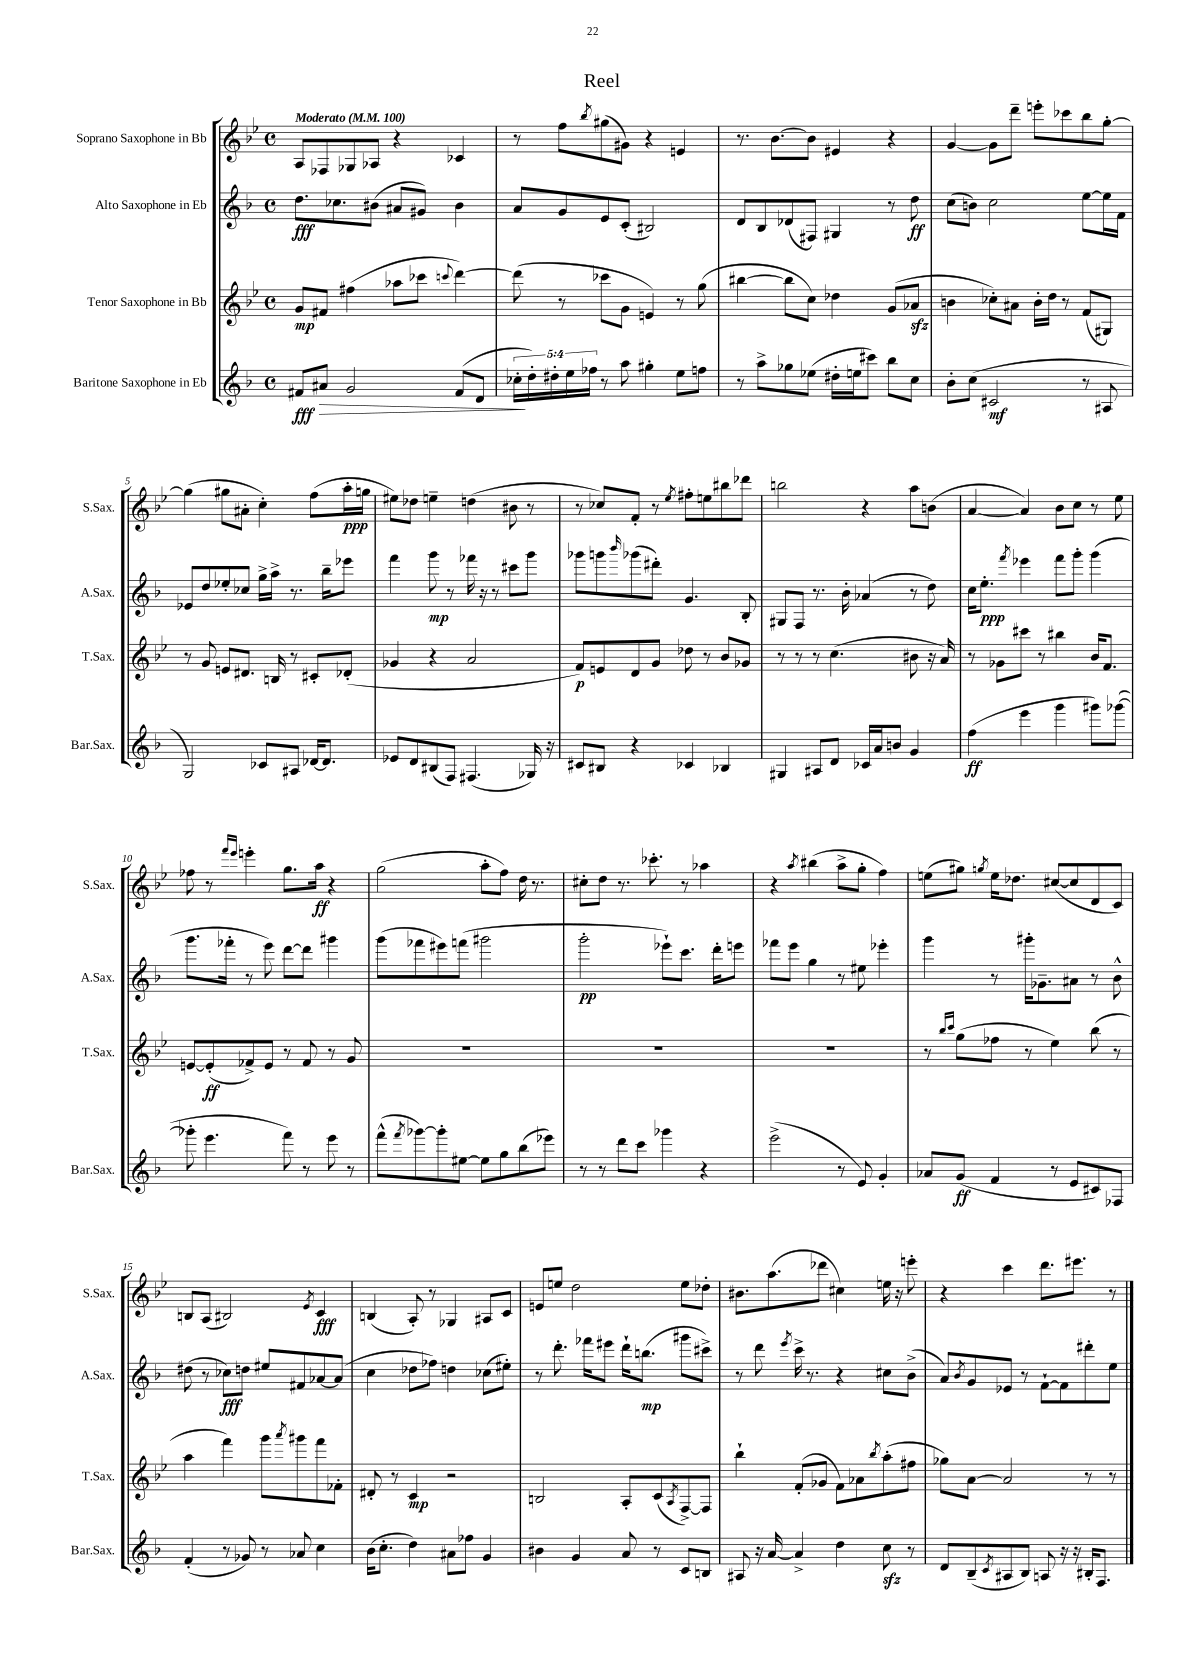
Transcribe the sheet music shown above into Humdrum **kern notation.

**kern	**kern	**kern	**kern
*staff4	*staff3	*staff2	*staff1
*clefG2	*clefG2	*clefG2	*clefG2
*k[b-]	*k[b-e-]	*k[b-]	*k[b-e-]
*M4/4	*M4/4	*M4/4	*M4/4
*met(c)	*met(c)	*met(c)	*met(c)
*MM100	*MM100	*MM100	*MM100
8f#	8g	8.dd	8A
8a#	8f#	.	8F-
.	.	8.cc-	.
2g	(4ff#	.	8G-
.	.	(8b#	8A-
.	8aa-	8a#	4r
.	8ccc-	8g#)	.
.	8qqccc	.	.
(8f#	[4ddd)	4b#	4c-
8d	.	.	.
=	=	=	=
20cc-'	(8ddd]	8a	8r
20dd')	.	.	.
20dd#'	.	.	.
.	8r	8g	8ff
20ee	.	.	.
20ff-	.	.	.
.	.	.	8qbb-
8r	8ccc-	8e	(8gg#
8aa	8g	(8c'	8g#)
4gg#'	4e)	2B#)	4r
8ee	8r	.	4e
8ff	(8gg	.	.
=	=	=	=
8r	[4bb#	8d	8.r
8aa^	.	8B-	.
.	.	.	[8.b-
8gg-	8bb#]	(8d-	.
(8ee-	8cc)	8F#)	8b-]
16dd#'	4dd-	4G#	4e#
16ee	.	.	.
8ccc#)	.	.	.
8bb-	(8g	8r	4r
8cc	8a-	8dd	.
=	=	=	=
8b-'	4b	(8cc	[4g
(8cc	.	8b)	.
2c#	8cc-')	2cc	8g]
.	8a#	.	8ddd~
.	16b'	.	8eee'
.	16dd	.	.
.	8r	.	8ccc-
8r	(8f	[8ee	8bb-
8A#	8G#)	16ee]	[8gg'
.	.	16f	.
=	=	=	=
2G)	8r	8e-	(4gg]
.	8g	8dd	.
.	8e	8ee-'	8gg#
.	8.d#	8cc-	8a#'
8c-	.	16gg^	4cc')
.	16B	16aa^	.
8A#	8r	8.r	.
[16d-	8c#'	.	(8ff
8.d-]	.	16bb-~	.
.	(8d-'	8eee-	16aa'
.	.	.	16gg
=	=	=	=
8e-	4g-	4fff	8ee#)
8d	.	.	8dd-
(8B#	4r	8ggg	4ee~
8F)	.	8r	.
(4.F#	2a	16fff-	(4dd
.	.	16r	.
.	.	8r	.
.	.	8ccc#	8b#
16G-)	.	8ggg	8r
16r	.	.	.
=	=	=	=
8c#	8f)	8ggg-	8r
8B#	8e	8ggg	8cc-)
.	.	16qqbbb-	.
4r	8d	(8ggg-	8f'
.	8g	8ddd#')	8r
.	.	.	8qee-
4c-	8dd-	4.g	8ff#'
.	8r	.	8ee
4B-	8b-	.	8bb#
.	8g-	8B-'	8ddd-
=	=	=	=
4G#	8r	8G#	2bb
.	8r	8F	.
8A#	8r	8.r	.
8d	(4.cc	.	.
.	.	16b-'	.
16c-	.	(4a-	4r
16a	.	.	.
8b	.	.	.
4g	8b#	8r	8aa
.	16r	8dd)	(8b
.	16a)	.	.
=	=	=	=
(4ff	8r	16cc	[4a
.	.	8.ee'	.
.	8g-	.	.
.	.	8qfff	.
4eee	8ccc#	4eee-	4a])
.	8r	.	.
4ggg	4bb#	8fff	8b-
.	.	8ggg'	8cc
8ggg#)	16b-	(4ggg	8r
.	8.f	.	.
([8ggg-	.	.	8ee-
=	=	=	=
8ggg-']	[8e	8.ggg	8ff-
4.eee	(8e']	.	8r
.	.	16fff-'	.
.	.	.	16qqfff
.	.	.	16qqeee-
.	8f-^)	8r	4eee'
.	8e	8eee)	.
8fff)	8r	[8ddd	8.gg
8r	8f-	8ddd]	.
.	.	.	16aa
8eee	8r	4ggg#	4r
8r	8g	.	.
=	=	=	=
(8fff^^	1r	(8ggg	(2gg
8qfff	.	.	.
[8ggg-)	.	8fff-	.
8ggg-']	.	8eee#)	.
[8ee#	.	(8fff	.
8ee#]	.	2ggg#	8aa'
8gg	.	.	8ff)
(8bb-	.	.	16dd
.	.	.	8.r
8eee-)	.	.	.
=	=	=	=
8r	1r	2ggg'	8cc#'
8r	.	.	8dd
8ddd	.	.	8.r
8ccc	.	.	.
.	.	.	8.ccc-'
4ggg-	.	8eee-`)	.
.	.	8.ccc	8r
4r	.	.	4aa-
.	.	16ddd'	.
.	.	8eee	.
=	=	=	=
(2eee^	1r	8fff-	4r
.	.	8eee	.
.	.	.	8qaa
.	.	4gg	(4bb#
8r	.	8r	8aa^
8e)	.	8ee#	8gg'
4g'	.	4eee-'	4ff)
=	=	=	=
8a-	8r	4ggg	(8ee
.	16qqbb-	.	.
.	16qqccc	.	.
(8g	(8gg	.	8gg#)
.	.	.	8qgg
4f	8ff-	8r	16ee
.	.	.	8.dd-
.	8r	16ggg#'	.
.	.	8.g-~	.
8r	4ee-)	.	([8cc#
8e	.	8a#	8cc#]
8c#)	(8bb-	8r	8d
8F-	8r	8b-^^	8c)
=	=	=	=
(4f'	4aa	(8dd#	8B
.	.	8r	(8A
8r	4fff)	8cc-)	2B#)
8g-)	.	8dd	.
8r	8ggg	8ee#	.
.	8qaaa	.	.
8a-	8ggg#	8f#	.
.	.	.	8qe-
4cc	8fff	[8a-	4c
.	8f-'	(8a-]	.
=	=	=	=
(16b-	8d#'	4cc	(4B
8.cc'	.	.	.
.	8r	.	.
4dd)	4c	8dd-	8A')
.	.	8ff-)	8r
8a#	2r	4dd	4G-
8ff-	.	.	.
4g	.	(8cc-	8A#
.	.	8ee#')	8c
=	=	=	=
4b#	2B	8r	8e
.	.	8.ddd'	8ee
4g	.	.	2dd
.	.	16fff-	.
.	.	8eee#	.
8a	8A'	16ddd`	.
.	.	(8.bb	.
8r	(8c	.	.
.	8qA	.	.
8c	[8F^)	8ggg#	8ee
8B	8F]	8ccc#^)	8dd-'
=	=	=	=
8A#	4bb-`	8r	8.b#
16r	.	8ddd	.
[16a	.	.	(8.aa
.	.	8qeee	.
4a^]	(8f'	16ccc^	.
.	.	8.r	.
.	8g-	.	8ddd-
4dd	8f)	4r	4cc#)
.	8a-	.	.
.	8qbb-	.	.
8cc	(8aa'	8cc#	16ee
.	.	.	16r
8r	8ff#	(8b-^	8eee'
=	=	=	=
8d	8gg-)	8a)	4r
.	.	8qb-	.
(8B-~	[8a	8g	.
8qc	.	.	.
8A#	2a]	8e-	4ccc
8B-)	.	8r	.
8A	.	[8f`	8.ddd
16r	.	8f]	.
16r	.	.	8.eee#
16B#'	8r	8ddd#'	.
8.F	.	.	.
.	8r	8ee	8r
==	==	==	==
*-	*-	*-	*-
